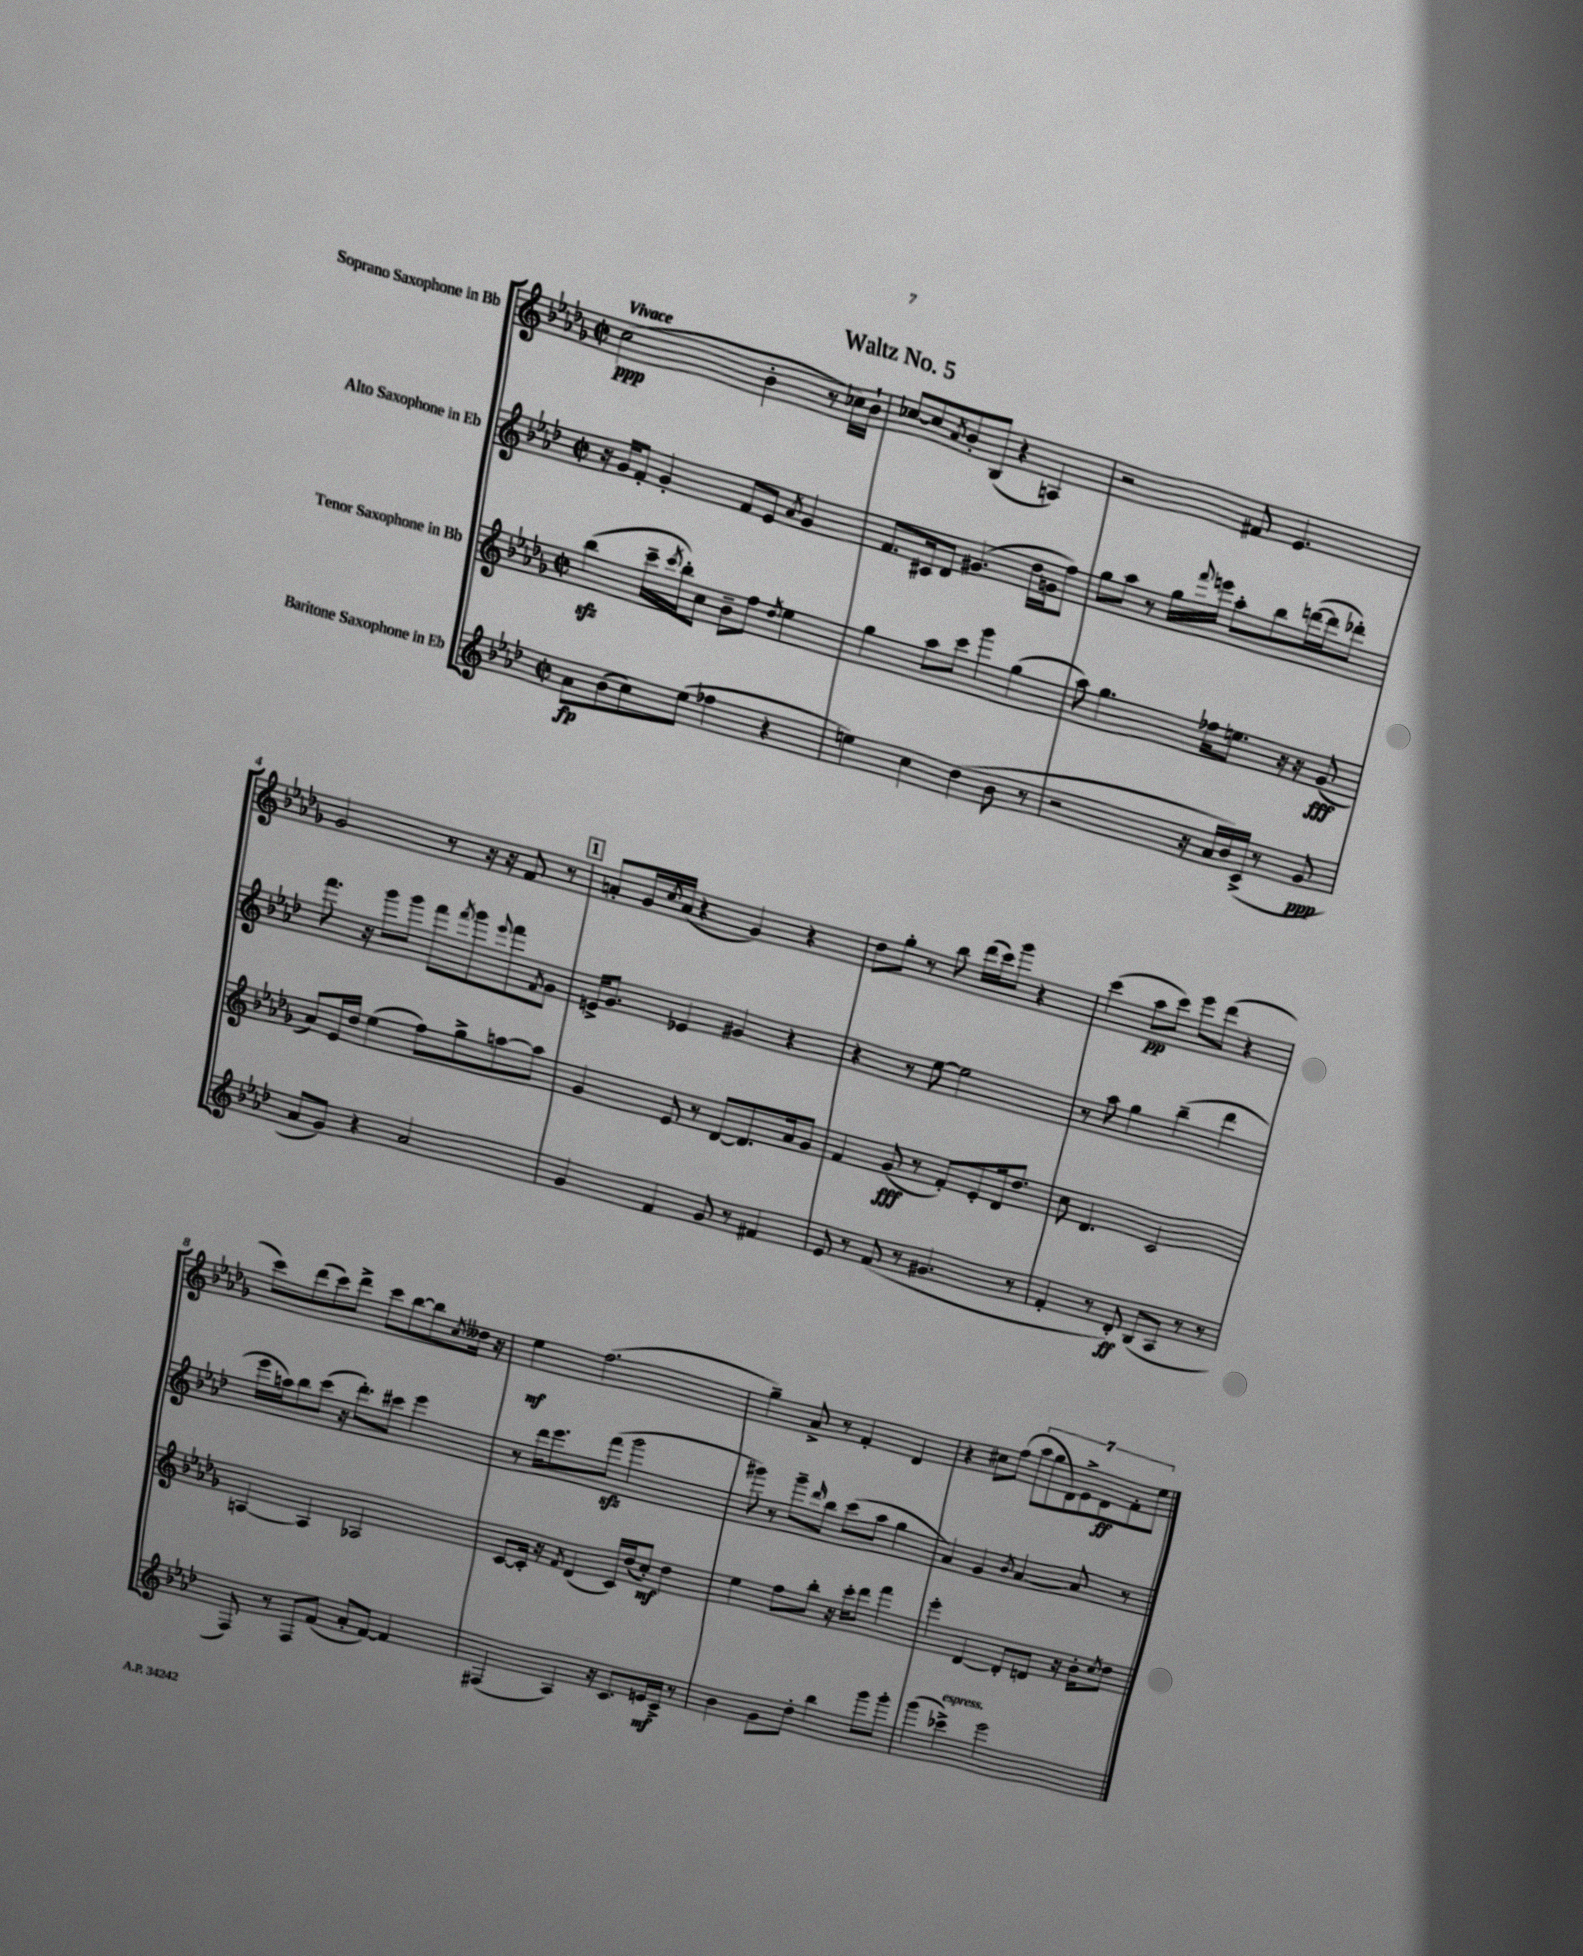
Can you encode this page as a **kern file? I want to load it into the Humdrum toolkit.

**kern	**kern	**kern	**kern
*staff4	*staff3	*staff2	*staff1
*clefG2	*clefG2	*clefG2	*clefG2
*k[b-e-a-d-]	*k[b-e-a-d-g-]	*k[b-e-a-d-]	*k[b-e-a-d-g-]
*M2/2	*M2/2	*M2/2	*M2/2
*met(c|)	*met(c|)	*met(c|)	*met(c|)
8a-	(4bb-	16r	(2cc
.	.	16g	.
(8b-	.	8f'	.
8cc)	16ccc~	4g'	.
.	8qccc	.	.
.	16bb-')	.	.
(8ee-	8cc	.	.
4ff-	8b-~	8f	4b-'
.	8ff	8e-	.
.	8qdd-	8qa-	.
4r	4ee-	4g	8r
.	.	.	16cc-)
.	.	.	16b-`
=	=	=	=
4ee)	4gg-	8.f	[8cc-
.	.	.	8cc-]
.	.	16c#	.
.	.	.	8qa-
4cc	8aa-	8d-	8b-'
.	8ccc	(4.g#	(8B-
(4dd-	4ggg-	.	4r
8b-	(4gg-	16dd-	4A)
.	.	16g	.
8r	.	8ff)	.
=	=	=	=
2r	8aa-)	8gg	2r
.	4.gg-	8aa-	.
.	.	8r	.
.	.	16gg	.
.	.	8qqfff	.
.	.	16eee	.
16r	16ff-	8aa-'	8f#
16a-	8.ee	.	.
16b-)	.	8bb-	4.e-
(16c^	.	.	.
8r	16r	([16ddd	.
.	16r	16ddd]	.
8g	(8g-	8ddd-')	.
=	=	=	=
8a-	8a-)	8.fff	2g-
8g)	16e-	.	.
.	16dd-	16r	.
4r	(4ee-	8ggg	.
.	.	8ggg	.
2a-	8ff)	8fff	8r
.	.	8qfff	.
.	8gg-^	8ggg	16r
.	.	.	16r
.	.	8qqeee-	.
.	[8aa	8fff	8f
.	.	8qf	.
.	8aa]	8g	8r
=	=	=	=
4g	4g-	16e^	8a'
.	.	8.g	.
.	.	.	16g-
.	.	.	8qcc
.	.	.	(16a
4f	8e-	4e-	4r
.	8r	.	.
8g	[8d-	4g#	4g-)
8r	8.d-]	.	.
4f#	.	4r	4r
.	16a-	.	.
.	8g-	.	.
=	=	=	=
8e-	4f	4r	8dd-
8r	.	.	8gg-'
(8f	(8g-	8r	8r
8r	8r	[8ee-	8bb-
4.g#	8f')	2ee-]	(16ddd-
.	.	.	16ccc)
.	8e-'	.	8ggg-
.	16d-	.	4r
.	8.dd-	.	.
8r	.	.	.
=	=	=	=
4f'	8cc	8r	(4ccc
.	4.d-	8aa-	.
8r	.	4gg	8aa-
8d-')	.	.	8ccc)
(8B-	2c	(4bb-~	8eee-
8A-	.	.	(8ddd-
8r	.	4ddd-	4r
8r	.	.	.
=	=	=	=
8F)	[4A	16eee-	8ccc)
.	.	16aa)	.
8r	.	8bb-	(8ddd-
8F	4A]	(8ccc	8ccc)
(8f	.	16r	8ddd-^
.	.	8.ddd-')	.
8a-'	2A-	.	8ccc
[8f)	.	8ccc#	[8bb-
4f]	.	4eee-	8bb-]
.	.	.	8qcc
.	.	.	16dd--
.	.	.	16r
=	=	=	=
(4F#	[8c	8r	4ee-
.	16c']	16ddd-	.
.	16r	8.eee-	.
.	8qf	.	.
4A-)	(4d-	.	(2.ff
.	.	(8fff	.
16r	16c)	2ggg	.
8.c	(16dd-	.	.
.	8cc')	.	.
16e	4dd-	.	.
16c^	.	.	.
8r	.	.	.
=	=	=	=
4b-	4ee-	8ggg#)	4gg-~)
.	.	8r	.
8g	8ff	8ggg#~	8a-^
.	.	16qqddd-	.
8dd-'	8bb-'	8bb-	8r
4bb-	16r	(8ccc	4f'
.	16ccc'	.	.
.	8ddd-	8aa-	.
8ggg	4fff	4gg	4d-
8ggg'	.	.	.
=	=	=	=
(4ggg	4eee-'	4a-)	4r
4ccc-^)	[4d-	4g	8cc#
.	.	.	(8ff
.	.	8qb-	.
2eee-	8d-']	[4a-	14aa-
.	.	.	14gg-
.	8d	.	.
.	.	.	14d-)
.	.	.	14e-^
.	16r	8a-]	.
.	.	.	14d-
.	16b-'	.	.
.	.	.	14f'
.	8qcc	.	.
.	8dd-	8r	.
.	.	.	14ee-
==	==	==	==
*-	*-	*-	*-
